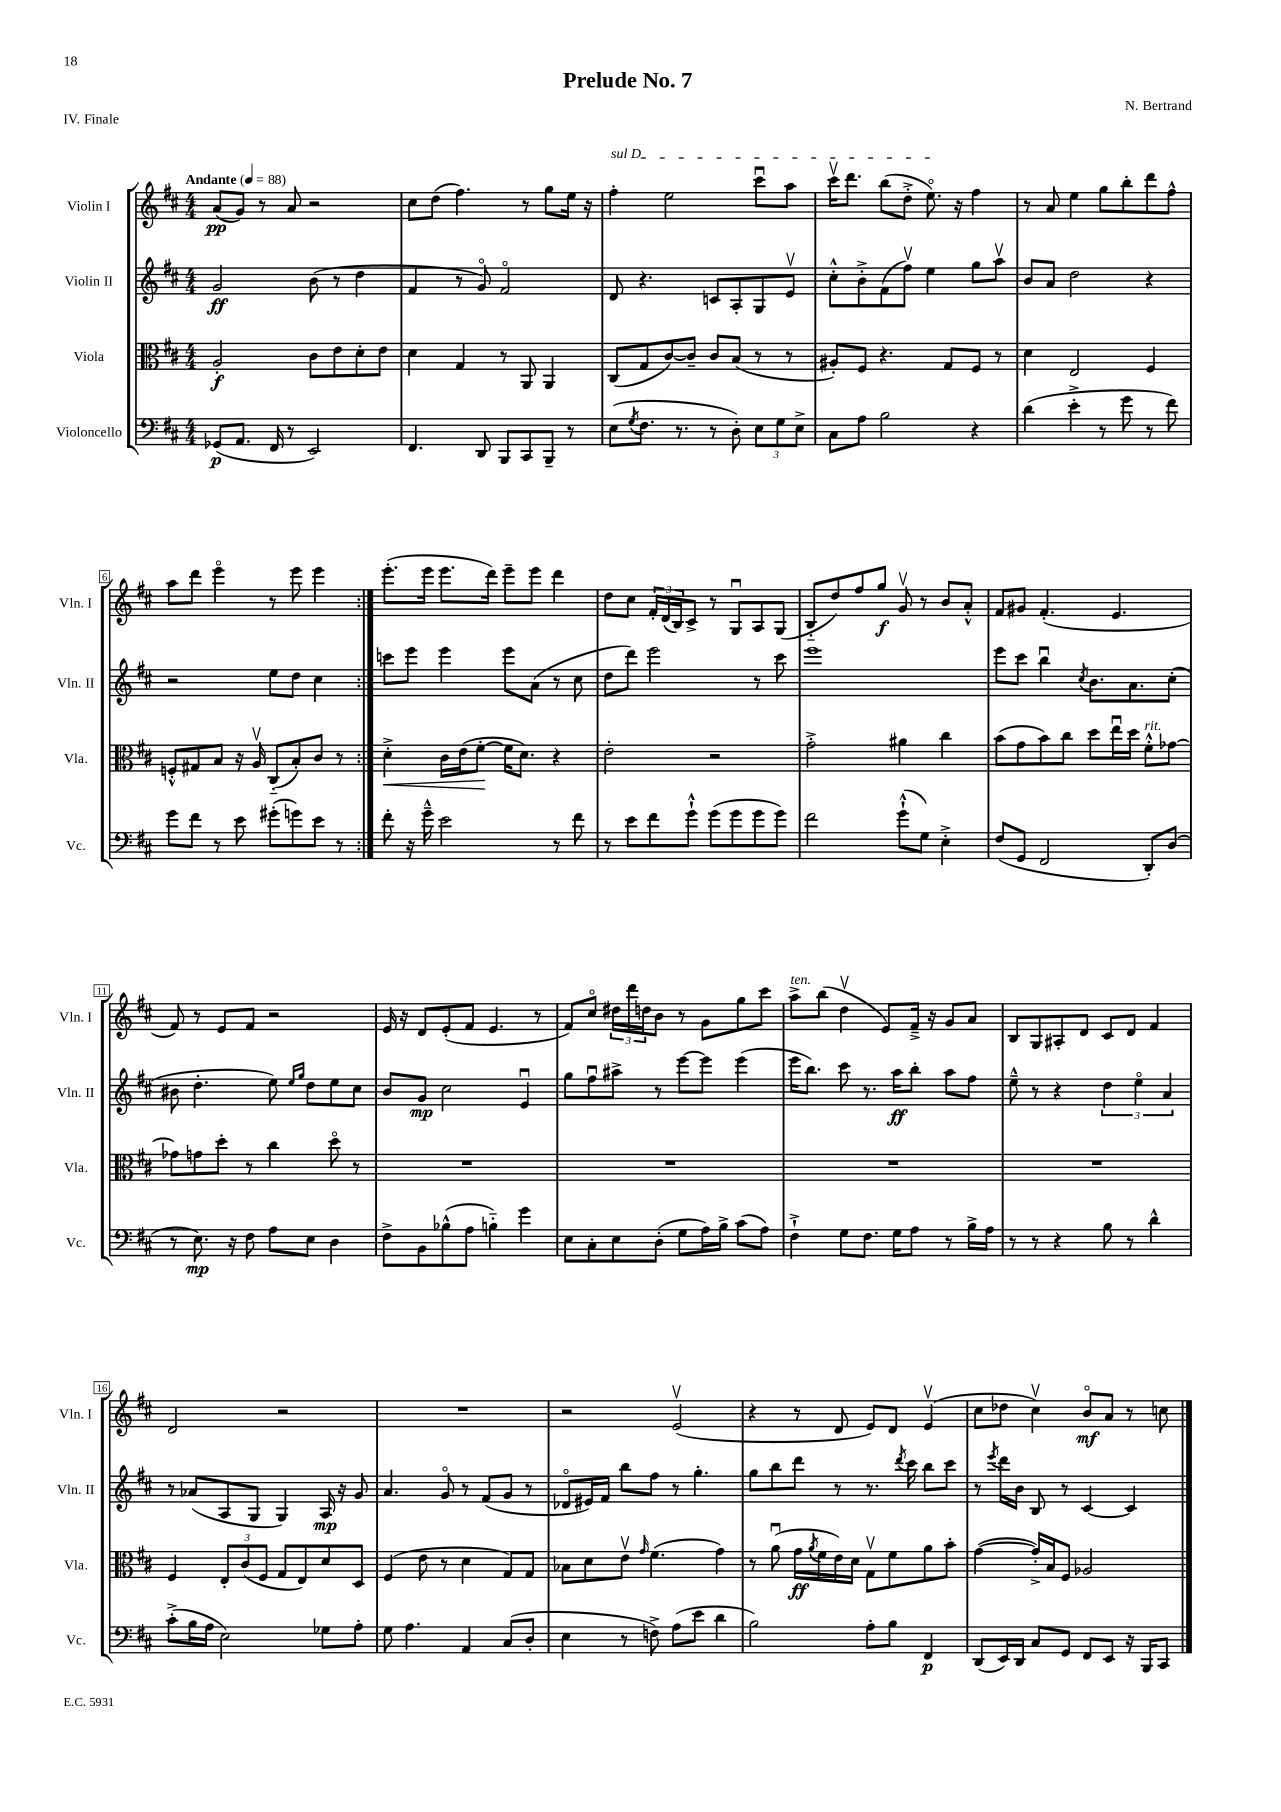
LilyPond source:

\header { title = "Prelude No. 7" composer = "N. Bertrand" piece = "IV. Finale" }
<<
\new StaffGroup <<
\new Staff = "s0" \with { instrumentName = "Violin I" shortInstrumentName = "Vln. I" } {
    \clef treble \key d \major \numericTimeSignature \time 4/4 \tempo "Andante" 4 = 88
    \repeat volta 2 { a'8\pp( g'8) r8 a'8 r2 |
    cis''8 d''8( fis''4.) r8 g''8 e''16 r16 |
    \once \override TextSpanner.bound-details.left.text = \markup { \italic "sul D" } fis''4-.\startTextSpan e''2 cis'''8\downbow a''8 |
    cis'''16\upbow d'''8. b''8( d''8-.-> e''8.\flageolet\stopTextSpan) r16 fis''4 |
    r8 a'8 e''4 g''8 b''8-. d'''8 fis''8-^ |
    a''8 d'''8 e'''4\flageolet r8 e'''8 e'''4 | }
    e'''8.-.( e'''16 e'''8. d'''16) e'''8-- e'''8 d'''4 |
    d''8 cis''8 \tuplet 3/2 { fis'16-. d'16( b16) } cis'8-> r8 g8\downbow a8 g8( |
    b8-_ d''8) fis''8 g''8\f g'8\upbow r8 b'8 a'8-.-^ |
    fis'8 gis'8 fis'4.-.( e'4. |
    fis'8) r8 e'8 fis'8 r2 |
    e'16 r16 d'8 e'8-.( fis'8 e'4. r8 |
    fis'8) cis''8\flageolet \tuplet 3/2 { dis''16 d'''16 d''16 } b'8 r8 g'8 g''8 cis'''8 |
    a''8->^\markup { \italic "ten." } b''8( d''4\upbow e'8) fis'16---> r16 g'8 a'8 |
    b8 g8 ais8-. d'8 cis'8 d'8 fis'4 |
    d'2 r2 |
    R1 |
    r2 e'2\upbow( |
    r4 r8 d'8 e'8) d'8 e'4\upbow( |
    cis''8 des''8 cis''4\upbow) b'8\flageolet\mf a'8 r8 c''8 \bar "|." |
}
\new Staff = "s1" \with { instrumentName = "Violin II" shortInstrumentName = "Vln. II" } {
    \clef treble \key d \major \numericTimeSignature \time 4/4
    \repeat volta 2 { g'2\ff b'8( r8 d''4 |
    fis'4 r8 g'8\flageolet) fis'2\flageolet |
    d'8 r4. c'8 a8-. g8 e'8\upbow |
    cis''8-.-^ b'8-.-> fis'8( fis''8\upbow) e''4 g''8 a''8\upbow |
    b'8 a'8 d''2 r4 |
    r2 e''8 d''8 cis''4 | }
    c'''8 e'''8 e'''4 e'''8 a'8( r8 cis''8 |
    d''8 d'''8) e'''2 r8 cis'''8 |
    e'''1 |
    e'''8 cis'''8 b''4\downbow \acciaccatura { cis''8 } b'8. a'8. cis''8-.( |
    bis'8 d''4.-. e''8) \grace { e''16 g''16 } d''8 e''8 cis''8 |
    b'8 g'8\mp cis''2 e'4\downbow |
    g''8 fis''8\downbow ais''8-> r8 e'''8~ e'''8 e'''4( |
    e'''16 b''8.) cis'''8 r8. a''16\ff b''8-. a''8 fis''8 |
    e''8---^ r8 r4 \tuplet 3/2 { d''4 e''4\flageolet a'4 } |
    r8 aes'8( a8 g8 g4) a16\mp r16 g'8 |
    a'4. g'8\flageolet r8 fis'8( g'8 r8 |
    des'8\flageolet eis'16) fis'16 b''8 fis''8 r8 g''4.-. |
    g''8 b''8 d'''8 r8 r8. \acciaccatura { d'''8 } cis'''16 b''8 cis'''8 |
    r8 \acciaccatura { e'''8 } d'''16 b'16 b8 r8 cis'4~ cis'4 \bar "|." |
}
\new Staff = "s2" \with { instrumentName = "Viola" shortInstrumentName = "Vla." } {
    \clef alto \key d \major \numericTimeSignature \time 4/4
    \repeat volta 2 { a2-.\f cis'8 e'8 d'8-. e'8 |
    d'4 g4 r8 a,8 a,4 |
    cis8( g8 cis'8~) cis'8-- cis'8 b8( r8 r8 |
    ais8-.) fis8 r4. g8 fis8 r8 |
    d'4 e2 fis4 |
    f8-.-^ gis8 b8 r16 a16\upbow cis8-_( b8-.) cis'8 r8 | }
    d'4-.->\< cis'16 e'16( fis'8~-.\! fis'16 d'8.) r4 |
    e'2-. r2 |
    g'2-.-> ais'4 cis''4 |
    b'8( g'8 b'8) cis''8 d''8 e''16\downbow d''16 fis'8-.-^^\markup { \italic "rit." } ges'8~ |
    ges'8 g'8 d''8-. r8 cis''4 d''8\flageolet r8 |
    R1 |
    R1 |
    R1 |
    R1 |
    fis4 \tuplet 3/2 { e8-. cis'8( fis8 } g8 e8) d'8 d8 |
    fis4( e'8 r8 d'4 g8) g8 |
    bes8 d'8 e'8\upbow \grace { g'16 } fis'4.( g'4) |
    r8 a'8\downbow( g'16\ff \acciaccatura { a'8 } fis'16 e'16) d'16 g8\upbow fis'8 a'8 b'8-. |
    g'4~( g'16-.->) b16 fis8 aes2 \bar "|." |
}
\new Staff = "s3" \with { instrumentName = "Violoncello" shortInstrumentName = "Vc." } {
    \clef bass \key d \major \numericTimeSignature \time 4/4
    \repeat volta 2 { ges,8\p( a,8. fis,16 r8 e,2) |
    fis,4. d,8 b,,8 cis,8 b,,8-- r8 |
    e8( \acciaccatura { g8 } fis8. r8. r8 d8-.) \tuplet 3/2 { e8 g8 e8-> } |
    cis8 a8 b2 r4 |
    d'4( e'4-.-> r8 g'8 r8 fis'8) |
    g'8 fis'8 r8 e'8 gis'8-.( g'8) e'8 r8 | }
    fis'8-. r16 g'16---^ e'2 r8 fis'8 |
    r8 e'8 fis'8 g'8-!-^ g'8( g'8 g'8 g'8) |
    fis'2 g'8-!-^( g8) e4-.-> |
    fis8( g,8 fis,2 d,8-.) d8( |
    r8 e8.\mp) r16 fis8 a8 e8 d4 |
    fis8-> b,8 bes8-^( a8 b4-_) g'4 |
    e8 cis8-. e8 d8-.( g8 a16) b16-> cis'8( a8) |
    fis4-!-> g8 fis8. g16 a8 r8 b16-> a16 |
    r8 r8 r4 b8 r8 d'4-^ |
    cis'8-.->( b16 a16 e2) ges8 a8-. |
    g8 a4. a,4 cis8( d8-. |
    e4 r8 f8->) a8( e'8 d'4 |
    b2) a8-. b8 fis,4\p |
    d,8( e,16) d,16 cis8 g,8 fis,8 e,8 r16 b,,16 cis,8 \bar "|." |
}
>>
>>
\layout { \context { \Score \override BarNumber.stencil = #(make-stencil-boxer 0.1 0.3 ly:text-interface::print) } }
